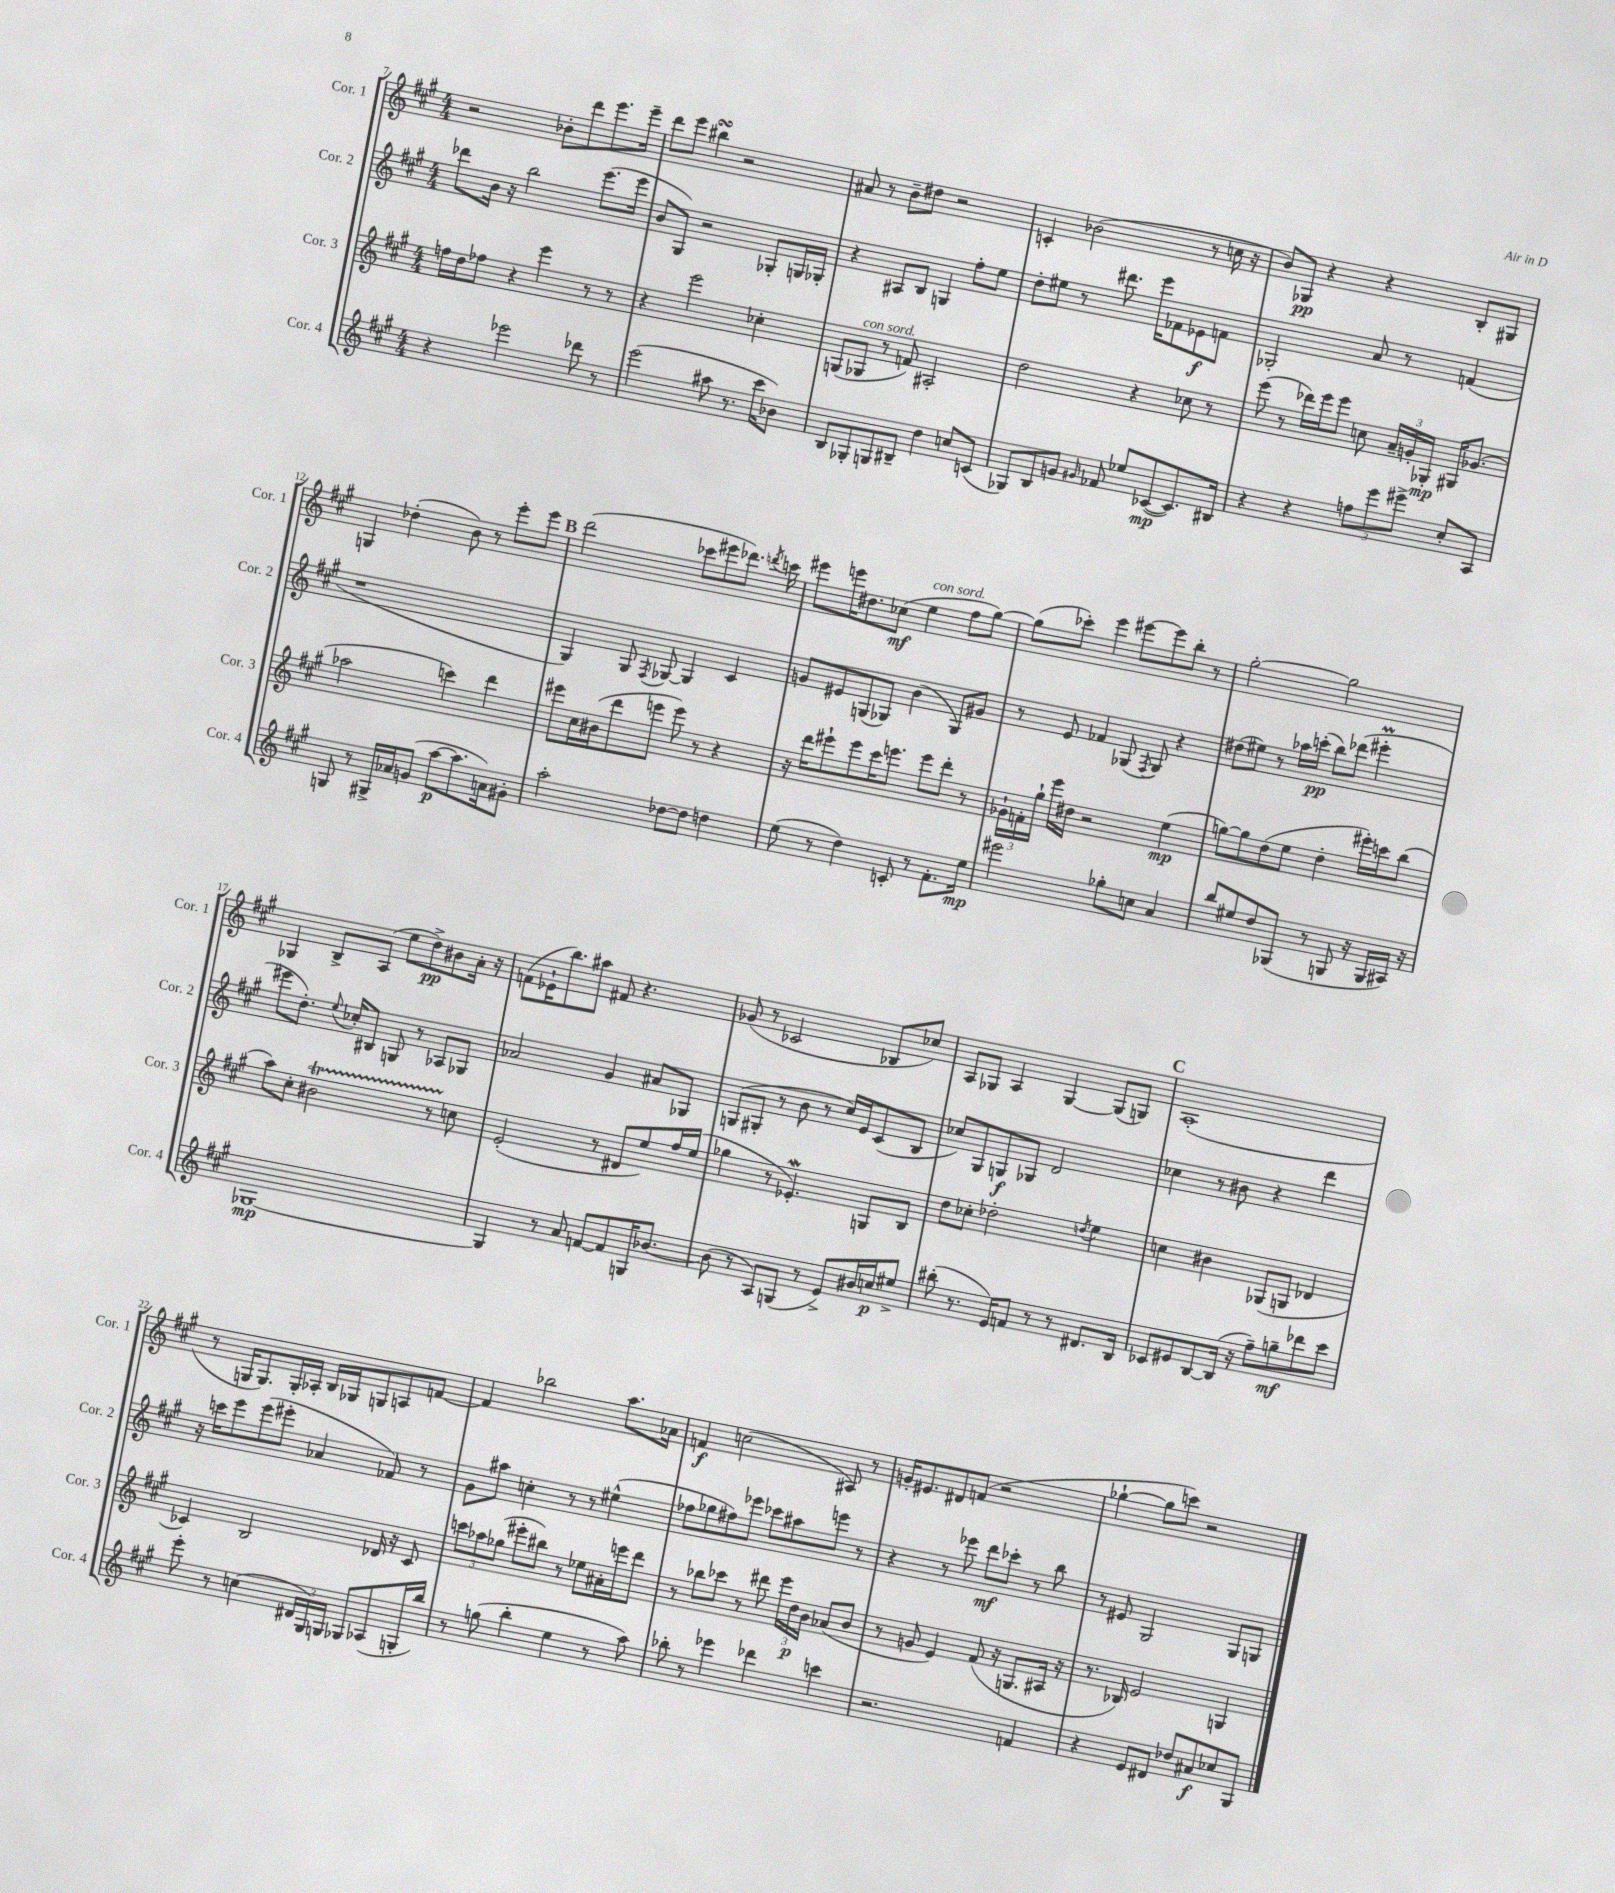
<<
\new StaffGroup <<
\new Staff = "s0" \with { instrumentName = "Cor. 1" shortInstrumentName = "Cor. 1" } {
    \clef treble \key a \major \numericTimeSignature \time 4/4
    \autoBeamOff r2 bes'8[-. d'''8 e'''8. e'''16]-- |
    d'''8[ e'''8] bis''4\turn r2 |
    ais'8 r8 b'8[-- dis''8] r2 |
    c'4-. bes'2( r8 c''16 r16 |
    b'8[) ges8]\pp r4 r4 b8[-. gis8] |
    g4 des''4-.( b'8) r8 e'''8[-. e'''8] |
    \mark \markup { \bold "B" } d'''2( ces'''8[ eis'''8 des'''8.]) \acciaccatura { d'''8 } c'''16 |
    eis'''8[ e'''16 dis''8. ces''8]\mf( e''4^\markup { \italic "con sord." } fis''8[ gis''8]~) |
    gis''8[( ces'''8]-.) e'''4 eis'''8[~ eis'''8 b''8]-. r8 |
    gis''2~-. gis''2 |
    ges4 b8[-> a8]( e''8[ d''8->\pp) bis'8 a'16]-. r16 |
    f'8[( ees'16-! b''8.) ais''8] fis'8 r4. |
    ges'8( r8 ces'2 bes8[ ces''8]) |
    a8[ ges8] a4 ges4~ ges8[( g8]) |
    \mark \markup { \bold "C" } a1-.( |
    r8 g16[ g8.) g16-. aes16]-. b16[ ges16 g8 a8 f'8]~ |
    f'4 bes''2 a''8.[ aes'16] |
    f'4\f c''2( ais8) r8 |
    g'16[-. eis'8. dis'8 f'8]( r2 |
    ges''4~-! ges''8[ c'''8]) r2 \bar "|." |
}
\new Staff = "s1" \with { instrumentName = "Cor. 2" shortInstrumentName = "Cor. 2" } {
    \clef treble \key a \major \numericTimeSignature \time 4/4
    \autoBeamOff des'''8[ b'16] r16 b''2 e'''8.[( e'''16] |
    b'8[ gis8]) r2 ges8[-. g16 ges16]-. |
    r4 ais8[ b8] g4 fis''8[-. e''8] |
    d''8[-. eis''8] r8 dis'''8. e'''16[ fes'8 ees'8\f f'8] |
    ges2-. a'8 r8 f'4( |
    r1 |
    \mark \markup { \bold "B" } gis4) gis8 \acciaccatura { fis8 } ges8~ ges4 cis'4 |
    g'8[ eis'8 g8( ges8]) b'4( ges8[) gis'8] |
    r8 e'8 fes'4 ges8( \acciaccatura { fis8 } ges8) r4 |
    dis''8[( eis''8]) r8 aes''16[ c'''16]-.\pp( b''8[) des'''8]( eis'''4-.\prall |
    eis'''8[ d''8.]-.) \appoggiatura { e''8 } ces''16[-. bis8] g8 r8 aes8[ ges8] |
    aes'2 gis'4 ais'8[ ges8] |
    g8[( gis8]-. r8 b'8 r8 cis''16[) e'16 cis'8( b8] |
    ces''8[) gis8 g8\f ges8] d'2 |
    \mark \markup { \bold "C" } ces''4 r8 bis'8 r4 d'''4 |
    r16 c'''16[ e'''8 e'''8( eis'''8]-. aes'4 fes'8) r8 |
    gis'8[ ais''8] c''4-. r8 r8 eis''4-^( |
    fes''8[ ges''8 fis''8) ees'''8] ces'''8[ ais''8 e'''8] r8 |
    r4 r8 ees'''8 d'''8[\mf ces'''8]-. r8 b''8 |
    r8 eis'8 gis2 gis8[ g8] \bar "|." |
}
\new Staff = "s2" \with { instrumentName = "Cor. 3" shortInstrumentName = "Cor. 3" } {
    \clef treble \key a \major \numericTimeSignature \time 4/4
    \autoBeamOff f''16[ d''16 fes''8] r4 e'''4 r8 r8 |
    r4 e'''2 ces''4-. |
    g8[( ges8]^\markup { \italic "con sord." } r8 f'8) ais2-. |
    d''2 r4 ces''8 r8 |
    e'''8( r8 des'''16[) e'''16 e'''8] c''8 \tuplet 3/2 { a'16[-- g'16-. ges16]-.\mp } gis16[ ges'8.]( |
    aes''2 c'''4) d'''4 |
    \mark \markup { \bold "B" } eis'''8[ cis''16 bis'16( d'''8 e'''8] e'''8) r8 r4 |
    r16 d'''16[ eis'''8-! eis'''8 cis'''16 e'''8.] e'''8[ d'''8]-. r8 |
    \tuplet 3/2 { ges'16[-! f'16-. gis''16]-! } e'''16[ dis''16] r2 e''4\mp( |
    g''8[~) g''8 d''8( e''8] d''4-. eis'''16[-.) c'''16 b''8]( |
    a''8[) cis''8]-. bis'2\startTrillSpan r8 c''8\stopTrillSpan |
    e'2-.( r8 dis'8[ e''8) fis''16 e''16]( |
    ges''4 r8 ees'4.-.\mordent) g8[ b8] |
    d''8[ ces''8]-. des''2-. \acciaccatura { d''8 } e''4 |
    \mark \markup { \bold "C" } c''4 bis'4 ges8[( g8] des'4 |
    ces'4) b2 des'16 r16 ces'8 |
    \tuplet 3/2 { c'''8[ aes''8 ges''8]( } eis'''8[-. bis''8]) r8 ees''8[ ais'16-. e'''16 d'''8] |
    r8 bes''8[ ces'''8] r8 dis'''8 \tuplet 3/2 { e'''16[ d''16\p b'16] } aes'8[( b'8] |
    r8 g'8 e'4) fis'8( r16 g8.[ ais16] r16 |
    r8. bes16) e'2 g4 \bar "|." |
}
\new Staff = "s3" \with { instrumentName = "Cor. 4" shortInstrumentName = "Cor. 4" } {
    \clef treble \key a \major \numericTimeSignature \time 4/4
    \autoBeamOff r4 ees'''2 des'''8 r8 |
    e'''2( ais''8 r8. cis'''16[ bes'8]) |
    b8[ ges8-. g8 bis8]-- d''4 c''8[ c'8]( |
    ges8[) b8 g'8] \grace { gis'16 } fes'8 ees''8[ ces'8~\mp( ces'8.) bis16] |
    r4 r4 \tuplet 3/2 { f''8[ e'''8 eis'''8]-> } cis''8[-. a8] |
    g8 r8 gis16[-> aes'16 g'8]( a''8[~\p a''8. a'16) gis'8]-. |
    \mark \markup { \bold "B" } a''2-. des''8[~ des''8] d''4 |
    e''8( r8 d''4) c'8-. r8 fis'8.[-. e''16]\mp |
    eis'''2 ges''8[-. c''8] a'4 |
    b''8[ eis''8 d''8 ges8]( r8 g8 r16 g16[ ais16]) r16 |
    ges1~\mp |
    ges4 r8 a'8 f'8[~ f'8 g16 bes'8.]~ |
    bes'8( r8 a8[) g8]( r8 e'8[->) bis'16 c''16\p eis''8]-> |
    bis''8-.( r8. e'16[) f'8] r8 r8 dis'8.[ b16] |
    \mark \markup { \bold "C" } ces'8[ eis'8 b8~ b16]( r16 fis''8[--) g''8--\mf des'''8 cis'''8] |
    e'''8-. r8 c''4( \tuplet 3/2 { dis'16[ gis16) g16] } ges8[ aes8( g16-. b''16]) |
    r8 g''8( b''4-. e''4 r8 a''8) |
    bes''8-. r8 ees'''4 des'''4 c'''4 |
    r2. f'4 |
    r4 e'8[ dis'8] des''8[ ais'8\f ces''8 gis8] \bar "|." |
}
>>
>>
\layout { \context { \Score currentBarNumber = #7 } }
